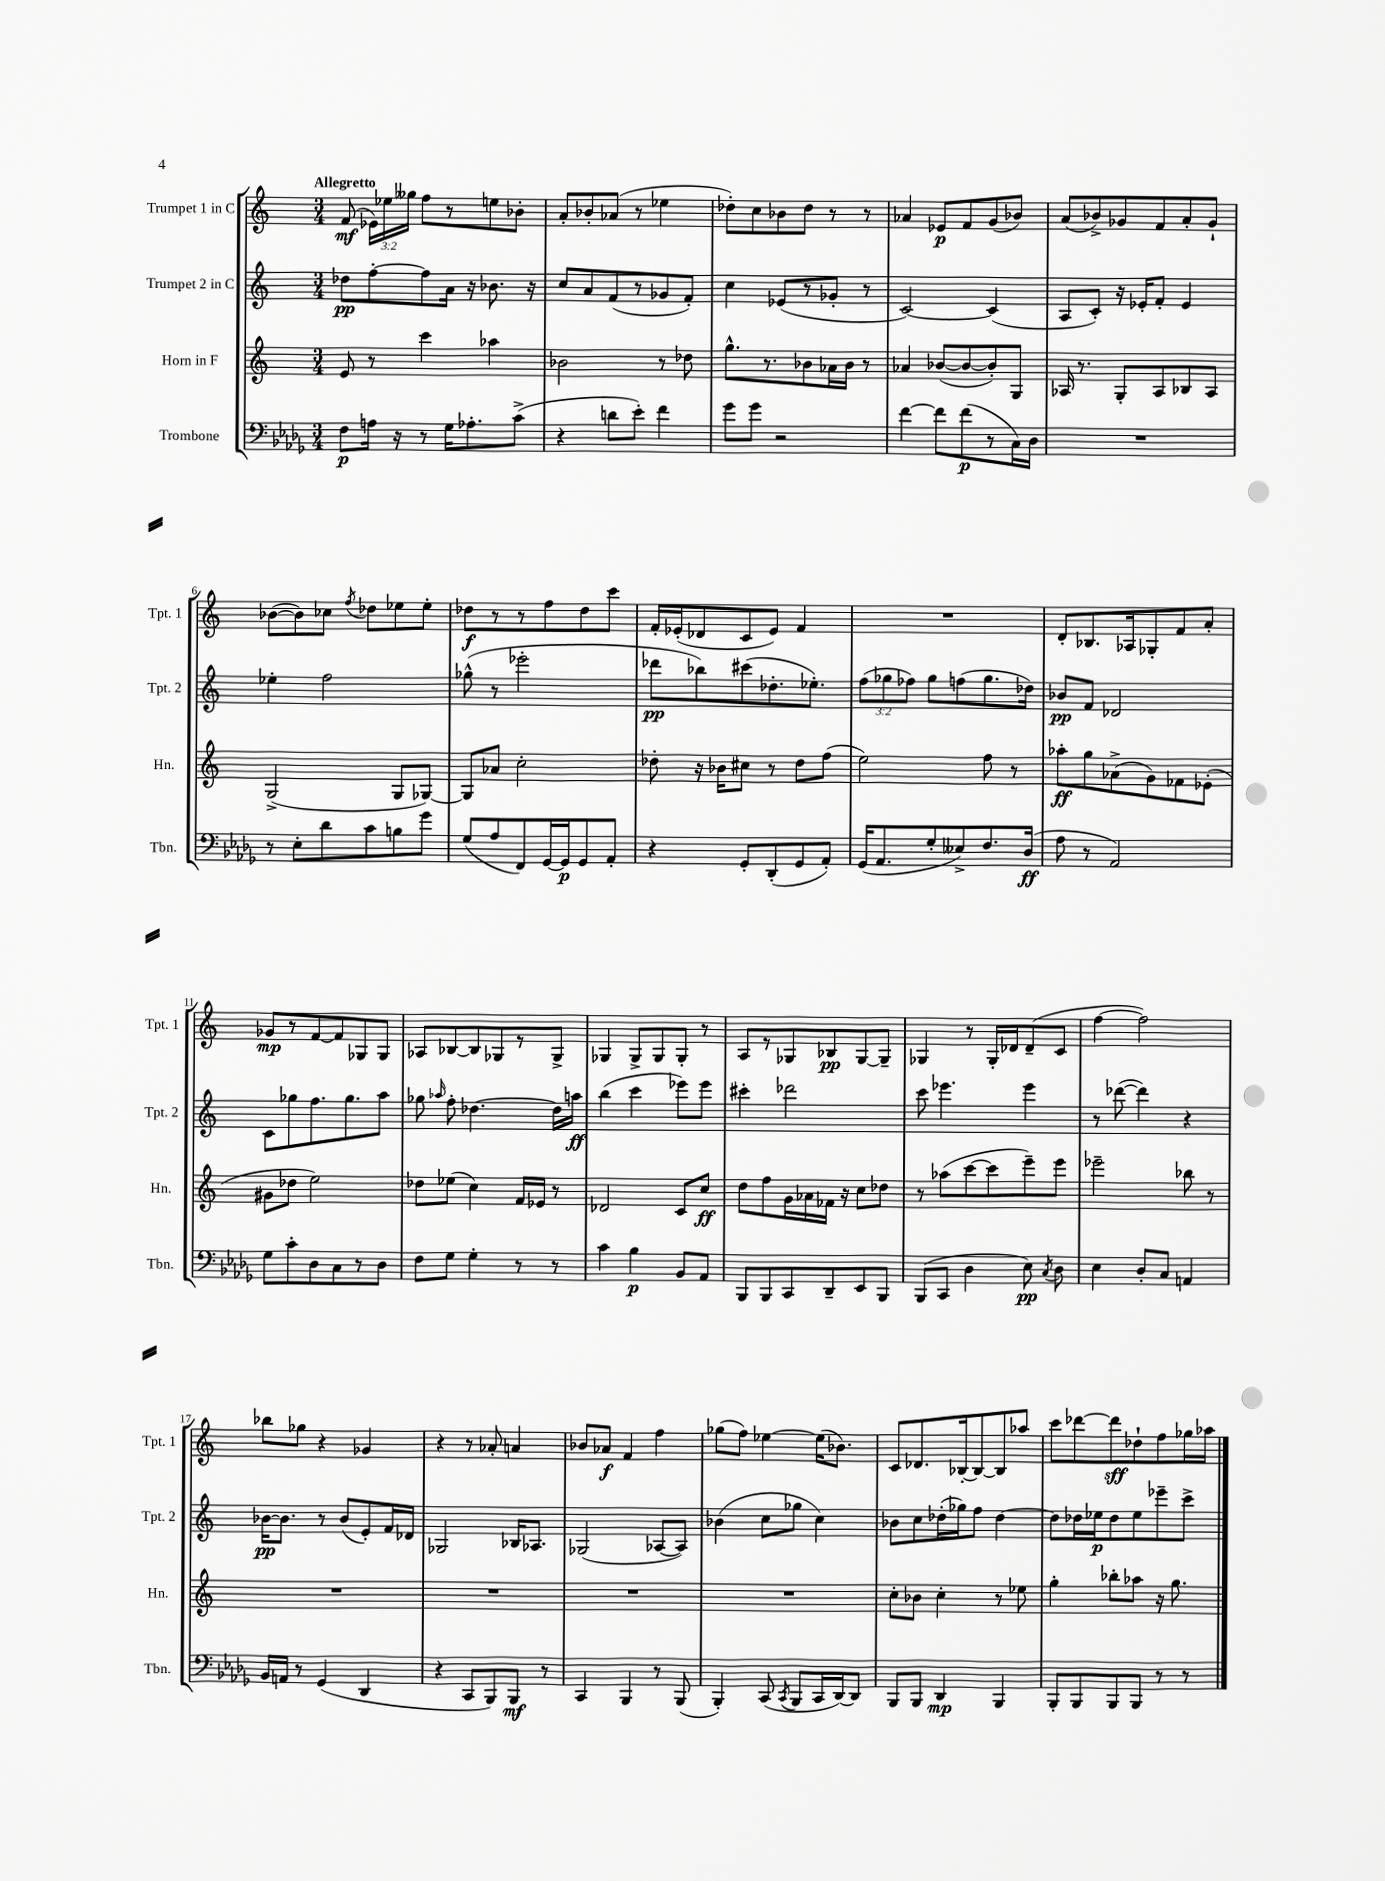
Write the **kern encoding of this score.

**kern	**kern	**kern	**kern
*staff4	*staff3	*staff2	*staff1
*clefF4	*clefG2	*clefG2	*clefG2
*k[b-e-a-d-g-]	*k[]	*k[]	*k[]
*M3/4	*M3/4	*M3/4	*M3/4
8F	8e	8dd-	(8f
16A	8r	[8ff'	24e-)
.	.	.	24ee-
16r	.	.	.
.	.	.	24gg--
8r	4ccc	8ff]	8ff
16G-	.	16a	8r
8.A-'	.	16r	.
.	4aa-	8.b-	8ee
(8c^	.	.	8b-'
.	.	16r	.
=	=	=	=
4r	2b-	8cc	8a'
.	.	8a	8b-'
8d	.	(8f	(8a-
8e-')	.	8r	8r
4f	8r	8g-	4ee-
.	8dd-	8f')	.
=	=	=	=
8g-	8.gg^^	4cc	8dd-')
8g-	.	.	8cc
.	8.r	.	.
2r	.	(8e-	8b-
.	8b-	8r	8dd-
.	16a-	8g-'	8r
.	16b-	.	.
.	8r	8r	8r
=	=	=	=
[4f	4a-	[2c)	4a-
8f]	([8b-	.	8e-
(8f	8b-_	.	8f
8r	8b-'])	(4c]	(8g
16C)	8G	.	8b-)
16D-	.	.	.
=	=	=	=
2.r	16A-	8A	(8a
.	8.r	.	.
.	.	8c')	8b-^)
.	8G'	16r	8g-
.	.	16e-'	.
.	8A-	8f'	8f
.	8B-	4e-	8a'
.	8A-	.	8g-`
=	=	=	=
8r	(2G^	4ee-'	([8b-
8E-'	.	.	8b-])
8d-	.	2ff	8cc-
.	.	.	8qff
8c	.	.	8dd-
8B	8G	.	8ee-
8g-	[8G-)	.	8ee-'
=	=	=	=
(8G-	8G-]	(8gg-^^	8dd-
8A-	8a-	8r	8r
8FF)	2cc'	2eee-'	8r
[16GG-	.	.	8ff
16GG-]	.	.	.
8GG-	.	.	8dd-
8AA-'	.	.	8ccc
=	=	=	=
4r	8dd-'	8ddd-	16f'
.	.	.	(16e-'
.	16r	8bb-)	8d-
.	16b-	.	.
8GG-'	8cc#	(8ccc#	8c
(8DD-'	8r	8.dd-'	8e-)
8GG-	8dd-	.	4f
.	.	8.ee-')	.
8AA-')	(8ff	.	.
=	=	=	=
(16GG-	2ee)	(12ff	2.r
8.AA-	.	.	.
.	.	12gg-	.
.	.	12ff-)	.
8G-'	.	8gg-	.
8E--^)	.	(8ff	.
8.F	8ff	8.gg-	.
.	8r	.	.
(16D-	.	16dd-)	.
=	=	=	=
8A-	8aa-'	8b-	8d'
8r	8gg	8f	8.B-
2AA-)	(8a-^	2d-	.
.	.	.	16A-
.	8g)	.	8G-'
.	8f-	.	8f
.	(8e-'	.	8a'
=	=	=	=
8G-	8g#	8c	8g-
8c'	8dd-	8gg-	8r
8D-	2ee)	8.ff	[8f
8C	.	.	8f]
.	.	8.gg-	.
8r	.	.	8G-
8D-	.	8aa	8G-
=	=	=	=
8F	8dd-	8gg-	8A-
.	.	16qqaa-	.
8G-	(8ee-	8ff'	[8B-
4G-'	4cc)	[4.dd-	8B-]
.	.	.	8G-
8r	16f	.	8r
.	16e-	.	.
8r	8r	16dd-]	8G-^
.	.	16aa	.
=	=	=	=
4c	2d-	(4bb	4G-
4B-	.	4ccc	8G-^
.	.	.	8G-
8BB-	8c	8eee-)	8G-'
8AA-	8cc	8eee-	8r
=	=	=	=
8BBB-	8dd	4ccc#'	8A
8BBB-	8ff	.	8r
8CC	16g	2ddd-	8G-
.	16a-	.	.
8DD-~	16f-	.	8B-
.	16r	.	.
8EE-	8cc	.	[8G-
8BBB-	8dd-	.	8G-~]
=	=	=	=
(8BBB-	8r	8ccc	4G-
8CC	(8aa-	4.eee-	.
4D-	[8ccc	.	8r
.	8ccc]	.	16G-'
.	.	.	16d-
8E-)	8eee~)	4eee-	(8d-~
8qC	.	.	.
8D-	8eee	.	8c
=	=	=	=
4E-	2eee-~	8r	[4ff
.	.	([8ddd-	.
8D-'	.	4ddd-])	2ff])
8C	.	.	.
4AA	8bb-	4r	.
.	8r	.	.
=	=	=	=
16BB-	2.r	[16b-	8bb-
16AA	.	8.b-]	.
8r	.	.	8gg-
(4GG-	.	8r	4r
.	.	(8b-	.
4DD-	.	8e')	4g-
.	.	16f	.
.	.	16d-	.
=	=	=	=
4r	2.r	2G-	4r
8CC	.	.	8r
8BBB-)	.	.	8a-'
8BBB-	.	16B-	4a
.	.	8.A-	.
8r	.	.	.
=	=	=	=
4CC	2.r	(2G-	8b-
.	.	.	8a-
4BBB-	.	.	4f
8r	.	[8A-	4ff
(8BBB-	.	8A-])	.
=	=	=	=
4BBB-')	2.r	(4b-	(8gg-
.	.	.	8ff)
(8CC	.	8cc	[4ee-
8qCC	.	.	.
8BBB-	.	8gg-	.
16CC	.	4cc)	(16ee-]
[16DD-)	.	.	8.b-)
8DD-]	.	.	.
=	=	=	=
8BBB-	8cc'	8b-	8c
8BBB-	8b-	8cc	8.d-
4DD-	4cc'	(16dd-'	.
.	.	16gg-)	[16B-'
.	.	8ff	8B-_
4BBB-	8r	[4dd-	8B-]
.	8ee-	.	8aa-
=	=	=	=
8BBB-'	4gg'	8dd-]	8ccc
8BBB-	.	16dd-	[8ddd-
.	.	16ee-	.
8BBB-	8bb-'	8dd-	8ddd-]
8BBB-	8aa-	8ee-	8dd-`
8r	16r	8eee-~	8ff
.	8.gg	.	.
8r	.	8ccc^	16gg-
.	.	.	16aa-
==	==	==	==
*-	*-	*-	*-
